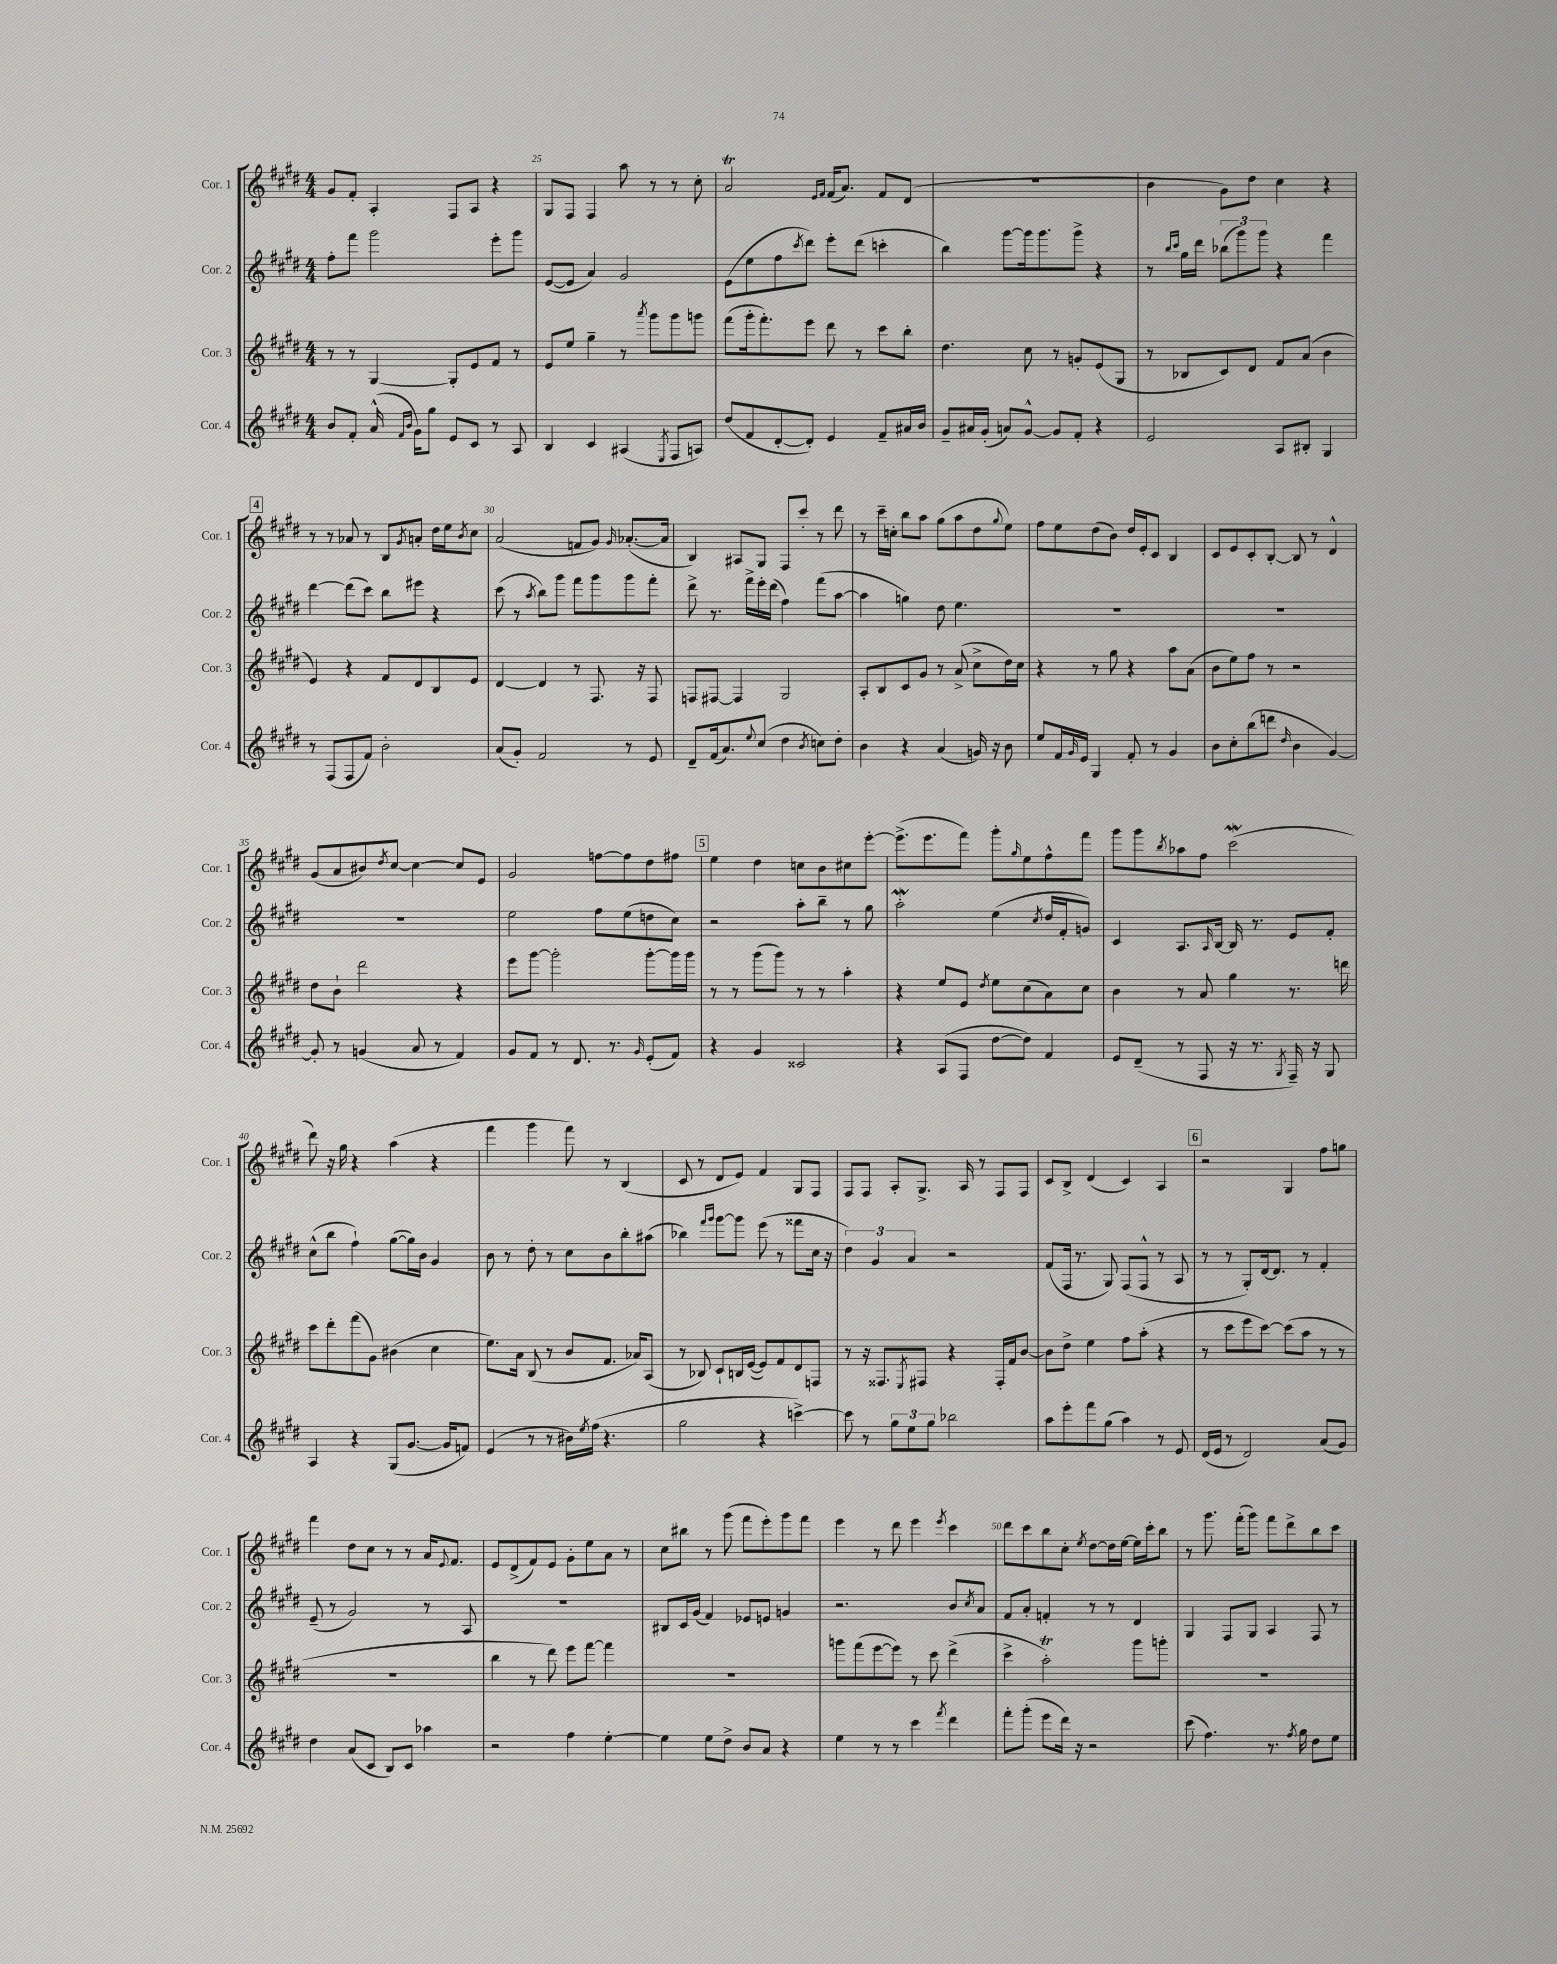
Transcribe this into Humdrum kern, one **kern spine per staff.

**kern	**kern	**kern	**kern
*staff4	*staff3	*staff2	*staff1
*clefG2	*clefG2	*clefG2	*clefG2
*k[f#c#g#d#]	*k[f#c#g#d#]	*k[f#c#g#d#]	*k[f#c#g#d#]
*M4/4	*M4/4	*M4/4	*M4/4
8b	8r	8ff#'	8g#
8f#'	8r	8fff#	8f#'
(16a^^	[4G#	2ggg#	4A'
16qqf#	.	.	.
16qqb	.	.	.
16g#)	.	.	.
8gg#	.	.	.
8e	8G#']	.	8F#
8c#	8e	.	8A
8r	8f#	8eee'	4r
8A	8r	8ggg#	.
=	=	=	=
4B	8e	([8e	8G#
.	8ee	8e]	8F#
4c#	4gg#~	4a)	4F#
(4A#	8r	2g#	8aa
.	8qaaa	.	.
.	8ggg#	.	8r
8qE	.	.	.
8F#	8ggg#	.	8r
8A)	8ggg	.	8cc#'
=	=	=	=
(8dd#	(8fff#	(8e	2a
8f#	16ggg#'	8ee	.
.	8.fff#')	.	.
[8d#'	.	8ff#	.
.	.	8qccc#	.
8d#'])	8eee	8ddd#)	.
.	.	.	16qqe
.	.	.	16qqf#
4e	8ddd#	8eee'	(16f#
.	.	.	8.a)
.	8r	(8ddd#	.
8f#~	8ccc#	4ccc'	8f#
16a#	8bb'	.	(8d#
16b	.	.	.
=	=	=	=
8g#~	4.dd#	4bb)	1r
16a#	.	.	.
(16g#'	.	.	.
8a)	.	[8ggg#	.
[8g#^^	8cc#	16ggg#]	.
.	.	8.ggg#	.
8g#]	8r	.	.
8f#'	8g'	8ggg#^	.
4r	(8e	4r	.
.	8G#	.	.
=	=	=	=
2e	8r	8r	4b
.	.	16qqbb	.
.	.	16qqccc#	.
.	8B-	16gg#	.
.	.	16ddd#	.
.	8c#)	(12bb-	8g#)
.	.	12ggg#)	.
.	8d#	.	8dd#
.	.	12ggg#	.
8A	8f#	4r	4cc#
8B#'	(8a	.	.
4G#	4b	4fff#	4r
=	=	=	=
8r	4e)	[4ddd#	8r
(8F#	.	.	8r
8F#	4r	(8ddd#]	8a-
8f#)	.	8ccc#)	8r
2b'	8f#	8bb	8B
.	.	.	8qg#
.	8d#	8eee#	8a'
.	8B	4r	16dd#
.	.	.	16ee
.	.	.	8qb
.	8e	.	8cc#
=	=	=	=
(8a	[4d#	(8ccc#	(2a
8g#')	.	8r	.
.	.	8qaa	.
2f#	4d#]	8bb)	.
.	.	8ggg#	.
.	8r	8fff#	8f
.	8.F#	8ggg#	8g#)
.	.	.	16qqg#
8r	.	8ggg#	([8.a-'
.	16r	.	.
8e	8F#	8fff#'	.
.	.	.	16a-]
=	=	=	=
8d#~	8F	8ddd#^	4B)
(16f#	[8F#	8.r	.
8.a)	.	.	.
.	4F#]	.	8A#
.	.	16fff#^	.
8qqee	.	.	.
(8cc#	.	16eee'	8G#
.	.	(16ddd#	.
4dd#	2G#	4ff#)	8F#
.	.	.	8ccc#'
8qb	.	.	.
8cc)	.	(8fff#	8r
8dd#'	.	[8aa	8ddd#
=	=	=	=
4b	8A'	4aa]	8r
.	8B	.	16ccc#~
.	.	.	16cc'
4r	8c#	4gg)	8bb
.	8g#	.	8aa
(4a	8r	8dd#	(8gg#
.	(8a^	4.ee	8aa
16g)	8cc#^	.	8dd#
16r	.	.	.
.	.	.	8qqgg#
8b	16dd#)	.	8ee)
.	16cc#	.	.
=	=	=	=
8ee	4r	1r	8ff#
16f#	.	.	8ee
16qqg#	.	.	.
16e	.	.	.
4G#	8r	.	(8dd#
.	8gg#	.	8b)
8f#'	4r	.	16dd#
.	.	.	16e'
8r	.	.	8c#
4g#	8aa	.	4B
.	(8a	.	.
=	=	=	=
8b	8b	1r	8c#
8cc#'	8ee)	.	8e
(8bb	8ff#	.	8c#'
8ddd	8r	.	[8B'
16qqdd#	.	.	.
4b	2r	.	8B]
.	.	.	8r
[4g#)	.	.	4d#^^
=	=	=	=
8g#']	8dd#	1r	(8g#
8r	8b`	.	8a
(4g	2ddd#	.	8b#)
.	.	.	8qdd#
.	.	.	[8cc#
8a	.	.	4cc#_
8r	.	.	.
4f#)	4r	.	8cc#]
.	.	.	8e
=	=	=	=
8g#	8eee	2ee	2g#
8f#	[8ggg#	.	.
8r	2ggg#']	.	.
8.d#	.	.	.
.	.	8ff#	[8ff
8.r	.	.	.
.	.	(8ee	8ff]
16qqg#	.	.	.
(8e'	[8ggg#'	8dd	8dd#
8f#)	16ggg#]	8cc#)	8ff#
.	16ggg#	.	.
=	=	=	=
4r	8r	2r	4ee
.	8r	.	.
4g#	(8ggg#	.	4dd#
.	8ggg#)	.	.
2c##	8r	8aa'	8cc
.	8r	8bb~	8b
.	4aa'	8r	8cc#
.	.	8gg#	[8eee'
=	=	=	=
4r	4r	2aa'	(8.eee^]
.	.	.	8.eee
(8A	8ee	.	.
8F#	8e	.	8fff#)
.	8qdd#	.	.
[8dd#	8ee	(4ee	8ggg#'
.	.	.	16qqgg#
8dd#])	(8cc#	.	8ee
.	.	8qcc#	.
4f#	8a)	16dd#	8ff#^^
.	.	16f#'	.
.	8cc#	8g)	8fff#
=	=	=	=
8e	4b	4c#	8ggg#
(8d#~	.	.	8ggg#
.	.	.	8qbb
8r	8r	8.A	8aa-
8F#	8a	.	8ff#
.	.	16qqA	.
.	.	[16B	.
16r	4gg#	16B]	(2ccc#
8.r	.	8.r	.
8qG#	.	.	.
16F#~)	8.r	8e	.
16r	.	.	.
8G#	.	8f#'	.
.	16ddd	.	.
=	=	=	=
4A	8ccc#	(8cc#^^	8ddd#)
.	8ddd#'	8bb	16r
.	.	.	16gg#
4r	(8fff#	4ff#`)	4r
.	8g#)	.	.
(8G#	(4b#	([8gg#	(4aa
[8.g#	.	16gg#])	.
.	.	16b	.
.	4cc#	4g#	4r
16g#]	.	.	.
8f)	.	.	.
=	=	=	=
(4e	8.ee)	8b	4fff#
.	.	8r	.
.	16a	.	.
8r	(8B	8dd#'	4ggg#
8r	8r	8r	.
16b#)	8b	8cc#	8fff#)
8qee	.	.	.
(16ff#	.	.	.
4.r	8.f#	8b	8r
.	.	8bb'	(4B
.	16a-)	.	.
.	(8A	(8aa#	.
=	=	=	=
2gg#	8r	4bb-)	8c#
.	8B-)	.	8r
.	.	16qqfff#	.
.	.	16qqggg#	.
.	8c#`	[8ggg#	8d#
.	16B	8ggg#]	8e)
.	([16e	.	.
4r	8e])	(8eee	4f#
.	8f#	8r	.
[4ccc^)	8d#	8fff##	8G#
.	8F	16cc#	8F#
.	.	16r	.
=	=	=	=
8ccc]	8r	6dd#)	8F#
8r	16r	.	8F#
.	.	6g#	.
.	8.F##	.	.
12gg#	.	.	8A'
12ee	.	6a	.
.	8qE	.	.
.	8F#	.	8.G#^
12gg#	.	.	.
2bb-	4r	2r	.
.	.	.	16A
.	.	.	8r
.	16F#'	.	8F#
.	16f#	.	.
.	[8b	.	8F#
=	=	=	=
8aa	8b]	(8f#	8c#
8eee'	8dd#^	16F#	8B^
.	.	8.r	.
8fff#	4ee	.	(4d#
(8gg#	.	8G#)	.
4aa)	8ff#	(8F#	4c#)
.	(8aa'	8F#^^	.
8r	4r	8r	4A
8e	.	8A	.
=	=	=	=
(16d#	8r	8r	2r
16e	.	.	.
8r	8ccc#	8r	.
2d#)	8eee	8G#')	.
.	[8ccc#)	[16d#	.
.	.	8.d#]	.
.	(8ccc#]	.	4G#
.	8aa	8r	.
(8a	8r	4f#'	8ff#
8g#)	8r	.	8gg
=	=	=	=
4dd#	1r	(8e~	4fff#
.	.	8r	.
(8a	.	2g#)	8dd#
8c#	.	.	8cc#
8B)	.	.	8r
8c#	.	.	8r
4aa-	.	8r	16a
.	.	.	8qqe
.	.	.	8.f#
.	.	8A	.
=	=	=	=
2r	4bb	1r	8e
.	.	.	(8d#^
.	8r	.	8f#)
.	8ddd#)	.	8e
4ff#	8eee	.	8g#'
.	[8fff#	.	8ee
[4ee'	4fff#]	.	8a
.	.	.	8r
=	=	=	=
4ee]	1r	8B#	8cc#
.	.	16c#	8bb#
.	.	(16g#	.
8ee	.	4f#)	8r
8dd#^	.	.	(8ggg#
8b	.	8e-	8fff#
8a	.	8e	8eee')
4r	.	4g	8ggg#
.	.	.	8fff#
=	=	=	=
4ee	8ggg	2.r	4eee
.	(8fff#	.	.
8r	[8eee	.	8r
8r	8eee])	.	8ddd#
4ccc#	8r	.	4eee
.	8ccc#	.	.
8qfff#	.	.	8qeee
4ddd#	(4ddd#^	8b	4ccc#
.	.	8qcc#	.
.	.	8a	.
=	=	=	=
8fff#'	4ccc#^	8f#	8ddd#
(8ggg#'	.	8a'	8ccc#
8eee	2aa')	4f'	8bb
16ddd#)	.	.	8cc#'
16r	.	.	.
.	.	.	8qee
2r	.	8r	[8dd#
.	.	8r	16dd#]
.	.	.	[16ee
.	8ggg#	4d#	16ee]
.	.	.	16ccc#'
.	8ggg'	.	8bb
=	=	=	=
(8ccc#	1r	4G#	8r
4.ff#)	.	.	8.ggg#
.	.	8F#	.
.	.	.	(16fff#'
.	.	8G#	8ggg#)
8.r	.	4A	8fff#
.	.	.	8ddd#^
8qff#	.	.	.
16gg#	.	.	.
8dd#	.	8F#	8bb
8ee	.	8r	8ccc#
==	==	==	==
*-	*-	*-	*-
